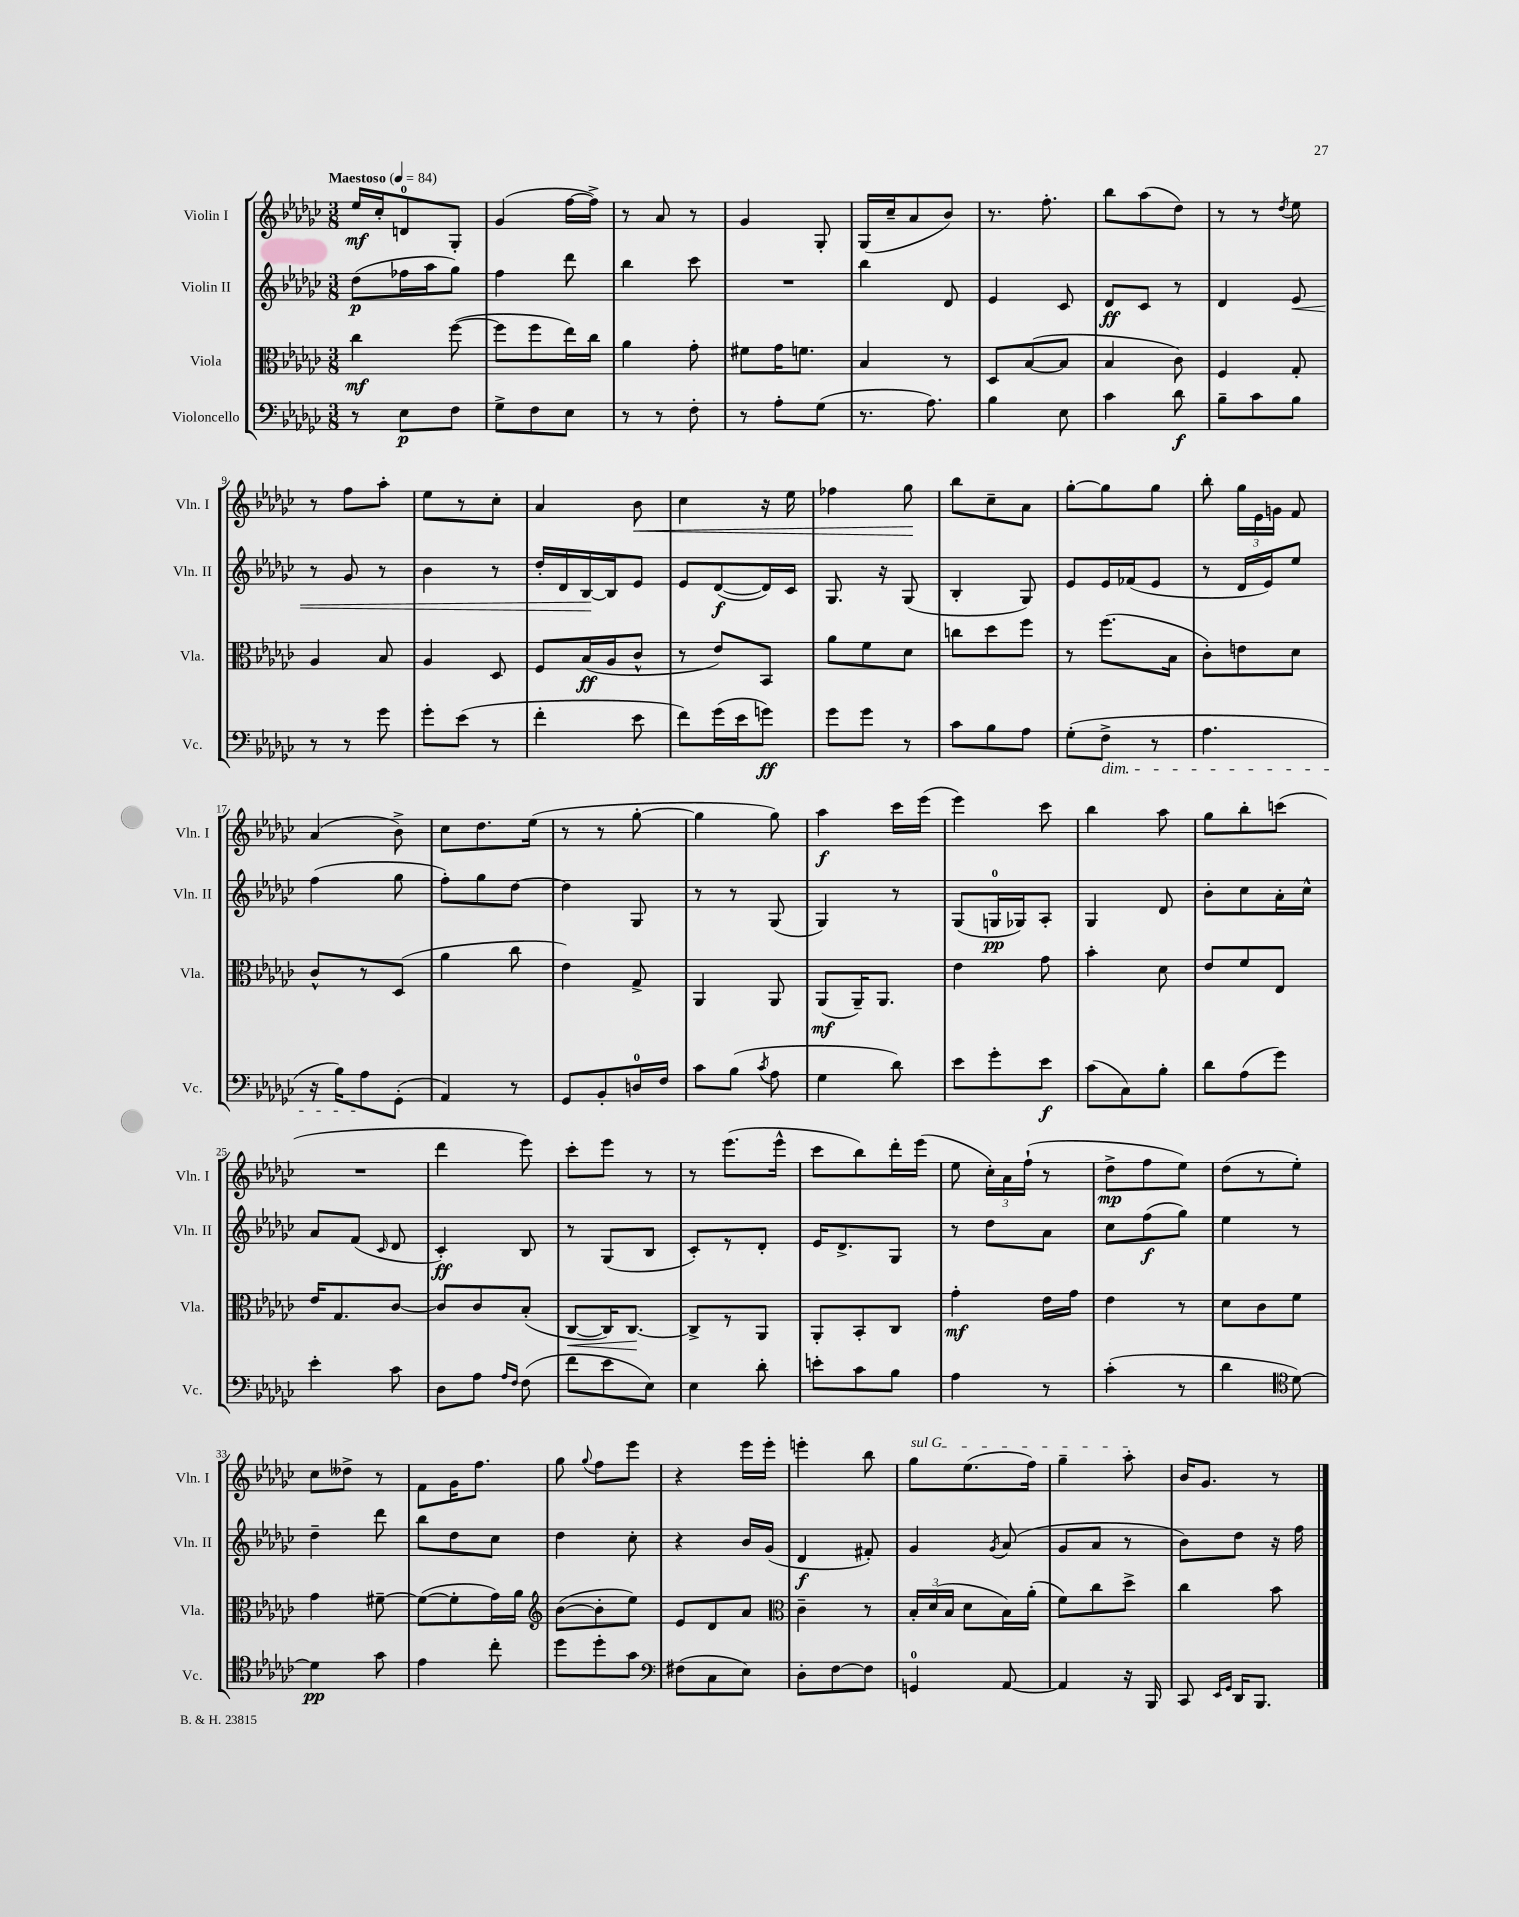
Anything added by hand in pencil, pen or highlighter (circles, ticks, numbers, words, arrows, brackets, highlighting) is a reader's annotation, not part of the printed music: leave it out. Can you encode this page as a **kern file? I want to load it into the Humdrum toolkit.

**kern	**kern	**kern	**kern
*staff4	*staff3	*staff2	*staff1
*clefF4	*clefC3	*clefG2	*clefG2
*k[b-e-a-d-g-c-]	*k[b-e-a-d-g-c-]	*k[b-e-a-d-g-c-]	*k[b-e-a-d-g-c-]
*M3/8	*M3/8	*M3/8	*M3/8
*MM84	*MM84	*MM84	*MM84
8r	4cc-\	(8dd-\L	16ee-/LL
.	.	.	16cc-'/J
8E-\L	.	16ff-\L	8d/
.	.	16aa-\J	.
8F\J	([8ff\	8gg-\J)	8G-'/J
=	=	=	=
8G-^\L	8ff\]L	4ff\	(4g-/
8F\	8ff\	.	.
8E-\J	16ee-\L)	8ddd-\	[16ff\LL
.	16cc-\JJ	.	16ff^\]JJ)
=	=	=	=
8r	4a-\	4bb-\	8r
8r	.	.	8a-/
8F'\	8g-'\	8ccc-\	8r
=	=	=	=
8r	8f#\L	4.r	4g-/
8A-'\L	16g-\K	.	.
.	8.f\J	.	.
(8G-\J	.	.	8G-'/
=	=	=	=
8.r	4B-/	4bb-\	(16G-/LL
.	.	.	16cc-~/J
.	.	.	8a-/
8.A-\)	.	.	.
.	8r	8d-/	8b-/J)
=	=	=	=
4B-\	8D-/L	4e-/	8.r
.	([8B-/	.	.
.	.	.	8.ff'\
8E-\	8B-/]J	8c-/	.
=	=	=	=
4c-\	4B-/	8d-/L	8bb-\L
.	.	8c-/J	(8aa-\
8d-\	8c-\)	8r	8dd-\J)
=	=	=	=
8B-~\L	4F/	4d-/	8r
8c-\	.	.	8r
.	.	.	8qdd-/
8B-\J	8G-'/	8e-/	8ee-\
=	=	=	=
8r	4A-/	8r	8r
8r	.	8g-/	8ff\L
8g-\	8B-/	8r	8aa-'\J
=	=	=	=
8g-'\L	4A-/	4b-\	8ee-\L
(8e-\J	.	.	8r
8r	8D-/	8r	8cc-'\J
=	=	=	=
4f'\	8F/L	16dd-'/LL	4a-/
.	.	16d-/	.
.	(16B-/L	[16B-/	.
.	16A-/J	16B-/]J	.
8e-\	8c-^^/J	8e-/J	8b-\
=	=	=	=
8f\L)	8r	8e-/L	4cc-\
(16g-\L	8e-/L)	([8d-/	.
16e-\J	.	.	.
8g\J)	8BB-/J	16d-/]L)	16r
.	.	16c-/JJ	16ee-\
=	=	=	=
8g-\L	8a-\L	8.G-/	4ff-\
8g-\J	8f\	.	.
.	.	16r	.
8r	8d-\J	(8G-/	8gg-\
=	=	=	=
8c-\L	8cc\L	4B-'/	8bb-\L
8B-\	8dd-\	.	8cc-~\
8A-\J	8ff\J	8G-/)	8a-\J
=	=	=	=
(8G-'\L	8r	8e-/L	[8gg-'\L
8F^\J	(8.ff\L	16e-/L	8gg-\]
.	.	(16f-/J	.
8r	.	8e-/J	8gg-\J
.	16B-\Jk	.	.
=	=	=	=
4.A-\	8c-'\L)	8r	8bb-'\
.	8e\	16d-/LL	24gg-\LL
.	.	.	24e-\
.	.	16e-/J)	.
.	.	.	24g\JJ
.	8d-\J	8ee-/J	8f/
=	=	=	=
16r	8c-^^/L	(4ff\	(4a-/
16B-\LK)	.	.	.
8A-\	8r	.	.
(8GG-'\J	(8D-/J	8gg-\	8b-^\)
=	=	=	=
4AA-/)	4a-\	8ff'\L)	8cc-\L
.	.	8gg-\	8.dd-\
8r	8cc-\	[8dd-\J	.
.	.	.	(16ee-\Jk
=	=	=	=
8GG-/L	4e-\)	4dd-\]	8r
8BB-'/	.	.	8r
16D/L	8G-^/	8G-/	[8gg-'\
16F/JJ	.	.	.
=	=	=	=
8c-\L	4AA-/	8r	4gg-\]
(8B-\J	.	8r	.
8qc-/	.	.	.
8A-\	8AA-/	(8G-/	8gg-\)
=	=	=	=
4G-\	(8AA-/L	4G-/)	4aa-\
.	16AA-~/K)	.	.
.	8.AA-/J	.	.
8d-\)	.	8r	16ccc-\LL
.	.	.	(16eee-\JJ
=	=	=	=
8e-\L	4e-\	(8G-/L	4eee-\)
8g-'\	.	16G/L	.
.	.	16G-/J)	.
8e-\J	8g-\	8A-'/J	8ccc-\
=	=	=	=
(8c-\L	4b-'\	4G-/	4bb-\
8C-\)	.	.	.
8B-'\J	8d-\	8d-/	8aa-\
=	=	=	=
8d-\L	8e-/L	8b-'\L	8gg-\L
(8A-\	8f/	8cc-\	8bb-'\
8g-\J)	8E-/J	16a-'\L	(8ccc\J
.	.	16cc-^^\JJ	.
=	=	=	=
4e-'\	16e-/LK	8a-/L	4.r
.	8.G-/	.	.
.	.	(8f/J	.
.	.	16qqc-/	.
8c-\	[8c-/J	8d-/	.
=	=	=	=
8D-\L	8c-/]L	4c-'/)	4ddd-\
8A-\J	8c-/	.	.
16qqA-/LL	.	.	.
16qqF/JJ	.	.	.
(8F\	(8B-'/J	8B-/	8eee-\)
=	=	=	=
8f\L	[8C-/L	8r	8ccc-'\L
8e-\	16C-/]K)	(8G-/L	8eee-\J
.	[8.C-/J	.	.
8E-\J)	.	8B-/J	8r
=	=	=	=
4E-\	8C-^/]L	8c-'/L)	8r
.	8r	8r	(8.eee-\L
8d-'\	8AA-/J	8d-'/J	.
.	.	.	16eee-^^\Jk
=	=	=	=
8e'\L	8AA-'/L	16e-/LK	8ccc-\L
.	.	8.d-^/	.
8c-\	8BB-'/	.	8bb-\)
8B-\J	8C-/J	8G-/J	16ddd-'\L
.	.	.	(16eee-\JJ
=	=	=	=
4A-\	4g-'\	8r	8ee-\
.	.	8dd-\L	24cc-'\LL)
.	.	.	24a-\
.	.	.	(24ff`\JJ
8r	16e-\LL	8a-\J	8r
.	16g-\JJ	.	.
=	=	=	=
(4c-'\	4e-\	8cc-\L	8dd-^\L
.	.	(8ff\	8ff\
8r	8r	8gg-\J)	8ee-\J)
=	=	=	=
4d-\	8d-\L	4ee-\	(8dd-\L
.	8c-\	.	8r
*clefC4	*	*	*
[8d-\)	8f\J	8r	8ee-'\J)
=	=	=	=
4d-\]	4g-\	4dd-~\	8cc-\L
.	.	.	8dd--^\J
8g-\	[8f#~\	8ddd-\	8r
=	=	=	=
4e-\	(8f#\_L	8bb-\L	8f\L
.	8f#'\]	8dd-\	16g-\K
.	.	.	8.ff\J
8cc-'\	16g-\L)	8cc-\J	.
.	16a-\JJ	.	.
=	=	=	=
*	*clefG2	*	*
8dd-\L	([8b-\L	4dd-\	8gg-\
.	.	.	8qqgg-/
8dd-'\	8b-'\]	.	8ff\L
8g-\J	8ee-\J)	8cc-'\	8eee-\J
=	=	=	=
*clefF4	*	*	*
(8F#\L	8e-/L	4r	4r
8C-\	8d-/	.	.
8E-\J)	8a-/J	16b-/LL	16eee-\LL
.	.	(16g-/JJ	16eee-'\JJ
=	=	=	=
*	*clefC3	*	*
8D-'\L	4c-~\	4d-/	4eee'\
[8F\	.	.	.
8F\]J	8r	8f#'/)	8bb-\
=	=	=	=
4GG/	24B-'/LL	4g-/	8gg-\L
.	(24d-/	.	.
.	24B-/JJ	.	.
.	8d-\L	.	(8.ee-\
.	.	8qg-/	.
[8AA-/	16B-\L)	(8a-/	.
.	(16a-'\JJ	.	16ff\Jk)
=	=	=	=
4AA-/]	8f\L)	8g-/L	4gg-~\
.	8cc-\	8a-/J	.
16r	8dd-^\J	8r	8aa-'\
16BBB-/	.	.	.
=	=	=	=
8CC-/	4cc-\	8b-\L)	16b-/LK
.	.	.	8.g-/J
16qqEE-/LL	.	.	.
16qqGG-/JJ	.	.	.
16DD-/LK	.	8dd-\J	.
8.BBB-/J	.	.	.
.	8b-\	16r	8r
.	.	16ff\	.
==	==	==	==
*-	*-	*-	*-
